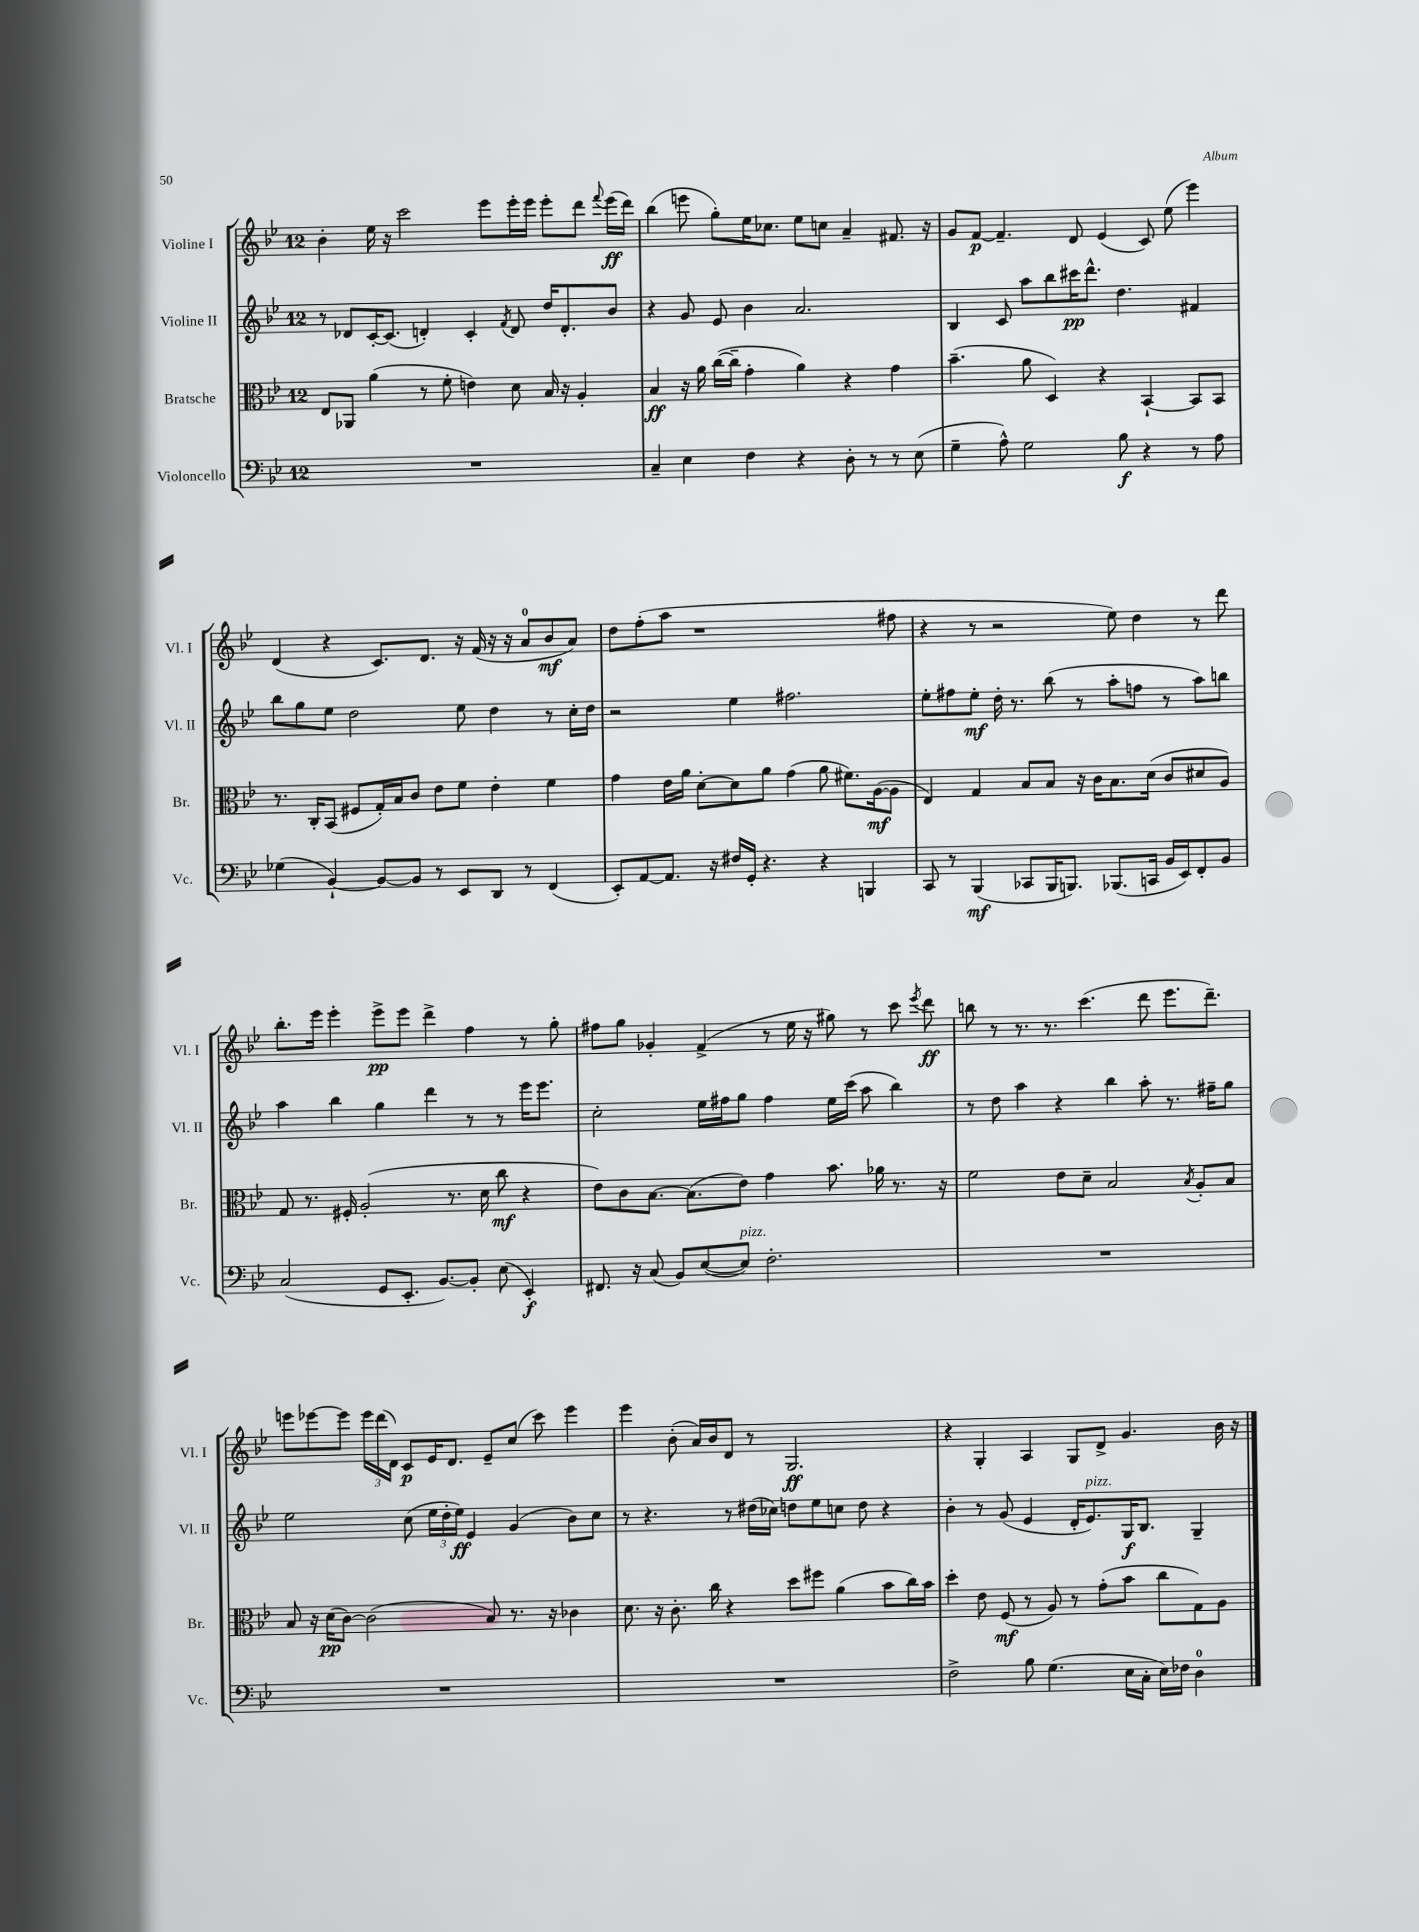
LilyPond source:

<<
\new StaffGroup <<
\new Staff = "s0" \with { instrumentName = "Violine I" shortInstrumentName = "Vl. I" } {
    \clef treble \key bes \major \once \override Staff.TimeSignature.style = #'single-digit \time 12/8
    \autoBeamOff bes'4-. ees''16 r16 c'''2 ees'''8[ ees'''16-. ees'''16] ees'''8[-. d'''8] \appoggiatura { f'''8 } ees'''16[\ff( d'''16]) |
    bes''4( e'''8 g''8[-.) ees''16 ces''8.] ees''8[ c''8] a'4-- fis'8. r16 |
    g'8[ f'8]~\p f'4.-- d'8 ees'4( c'8) ees''8( ees'''4) |
    d'4( r4 c'8.[) d'8.] r16 f'16( r16 r16 a'8[-0 bes'8\mf a'8]) |
    d''8[ f''8-.( a''8] r1 fis''8 |
    r4 r8 r2 ees''8) d''4 r8 d'''8 |
    bes''8.[-. ees'''16] ees'''4-. ees'''8[->\pp ees'''8] d'''4-> f''4 r8 g''8-. |
    fis''8[ g''8] ges'4-. f'4->( r8 ees''16 r16 gis''8) r8 c'''8 \acciaccatura { ees'''8 } d'''8\ff |
    b''8 r8 r8. r8. c'''4.( d'''8 ees'''8.[ d'''8.]--) |
    e'''8[ ees'''8~ ees'''8] \tuplet 3/2 { ees'''16[ d'''16( d'16]) } c'8[\p ees'16 d'8.] ees'8[-- c''8]( c'''8) ees'''4 |
    ees'''4 bes'8-.( a'16[) bes'16 d'8] r8 g2.\ff |
    r4 g4-. a4 g8[ d'8]-> g'4. bes'16 r16 \bar "|." |
}
\new Staff = "s1" \with { instrumentName = "Violine II" shortInstrumentName = "Vl. II" } {
    \clef treble \key bes \major \once \override Staff.TimeSignature.style = #'single-digit \time 12/8
    \autoBeamOff r8 des'8[ c'16~-. c'8.]( d'4-.) c'4-. \acciaccatura { f'8 } d'8 d''16[ d'8.-. bes'8] |
    r4 g'8 ees'8 bes'4 a'2. |
    bes4 c'8 a''8[ bes''8 cis'''16\pp d'''8.]-^ d''4. fis'4 |
    bes''8[ g''8 ees''8] d''2 ees''8 d''4 r8 c''16[-. d''16] |
    r2 ees''4 fis''2. |
    ees''8[-. fis''8 ees''8]-.\mf d''16-. r8. bes''8( r8 a''8[-. f''8] r8 a''8[) b''8] |
    a''4 bes''4 g''4 d'''4 r8 r8 ees'''16[ ees'''8.] |
    c''2-. ees''16[ fis''16 g''8] fis''4 ees''16[ c'''16]( a''8 bes''4) |
    r8 d''8 a''4 r4 bes''4 a''8-. r8. fis''16[-- g''8] |
    ees''2 c''8( \tuplet 3/2 { ees''16[ d''16-. ees''16]\ff) } ees'4 g'4( bes'8[) c''8] |
    r8 r4. r8 dis''16[( ces''16]) d''8[ ees''8 c''8] d''8 r4 |
    bes'4-. r8 g'8( ees'4 d'16[-. ees'8.^\markup { \italic "pizz." }) g16\f bes8.] g4-- \bar "|." |
}
\new Staff = "s2" \with { instrumentName = "Bratsche" shortInstrumentName = "Br." } {
    \clef alto \key bes \major \once \override Staff.TimeSignature.style = #'single-digit \time 12/8
    \autoBeamOff ees8[ aes,8] a'4( r8 f'8-. e'4) d'8 bes16 r16 a4-. |
    bes4\ff r16 a'16 c''16[~( c''16]-- g'4-. a'4) r4 g'4 |
    bes'4.--( a'8 d4) r4 bes,4~-! bes,8[ bes,8] |
    r8. c16[-. bes,8]( fis8[ g16-.) bes16 c'8] ees'8[ f'8] ees'4-. f'4 |
    g'4 ees'16[ a'16] d'8[~-. d'8 a'8] g'4( a'8 fis'8.[) a16~\mf( a8] |
    ees4) g4 bes8[ bes8] r16 c'16[ bes8. d'16]( c'8[ dis'8 a8]) |
    g8 r8. fis16-. a2-.( r8. d'16 c''8\mf r4 |
    ees'8[) c'8 bes8.]~ bes8.[( ees'8]) g'4 bes'8. aes'16 r8. r16 |
    f'2 ees'8[ d'8]-- bes2 \acciaccatura { bes8 } a8[-. bes8] |
    bes8 r16 d'16[\pp( c'8]~) c'2( bes8) r8. r16 ces'4 |
    d'8. r16 c'8.-. c''16 r4 d''8[ fis''8] a'4( bes'8[ c''16) bes'16] |
    d''4-. ees'8 f8\mf( r8 a8) r8 g'8[-.( bes'8] c''8[ g8) a8] \bar "|." |
}
\new Staff = "s3" \with { instrumentName = "Violoncello" shortInstrumentName = "Vc." } {
    \clef bass \key bes \major \once \override Staff.TimeSignature.style = #'single-digit \time 12/8
    \autoBeamOff R1. |
    c4-- ees4 f4 r4 d8-. r8 r8 ees8( |
    g4-- a8-^) g2 bes8\f r4 r8 a8 |
    ges4( bes,4~-!) bes,8[~ bes,8] r8 ees,8[ d,8] r8 f,4( |
    ees,8[-.) a,8~ a,8.] r16 fis16[ g,16]-. r4. r4 b,,4 |
    c,8 r8 bes,,4\mf( ces,8[ bes,,16 b,,8.]) bes,,8.[( c,16] bes,16[ ees,16) f,8-. bes,8] |
    c2( g,8[ ees,8.]-. bes,8.[~) bes,8]-. ees8( ees,4-.\f) |
    fis,8. r16 c8( bes,8[) ees8~( ees8]^\markup { \italic "pizz." }) f2.-. |
    R1. |
    R1. |
    R1. |
    f2-> bes8 g4.( ees16[ c16]-. ees16[) fes16] d4-0 \bar "|." |
}
>>
>>
\layout { \context { \Score \remove "Bar_number_engraver" } }
